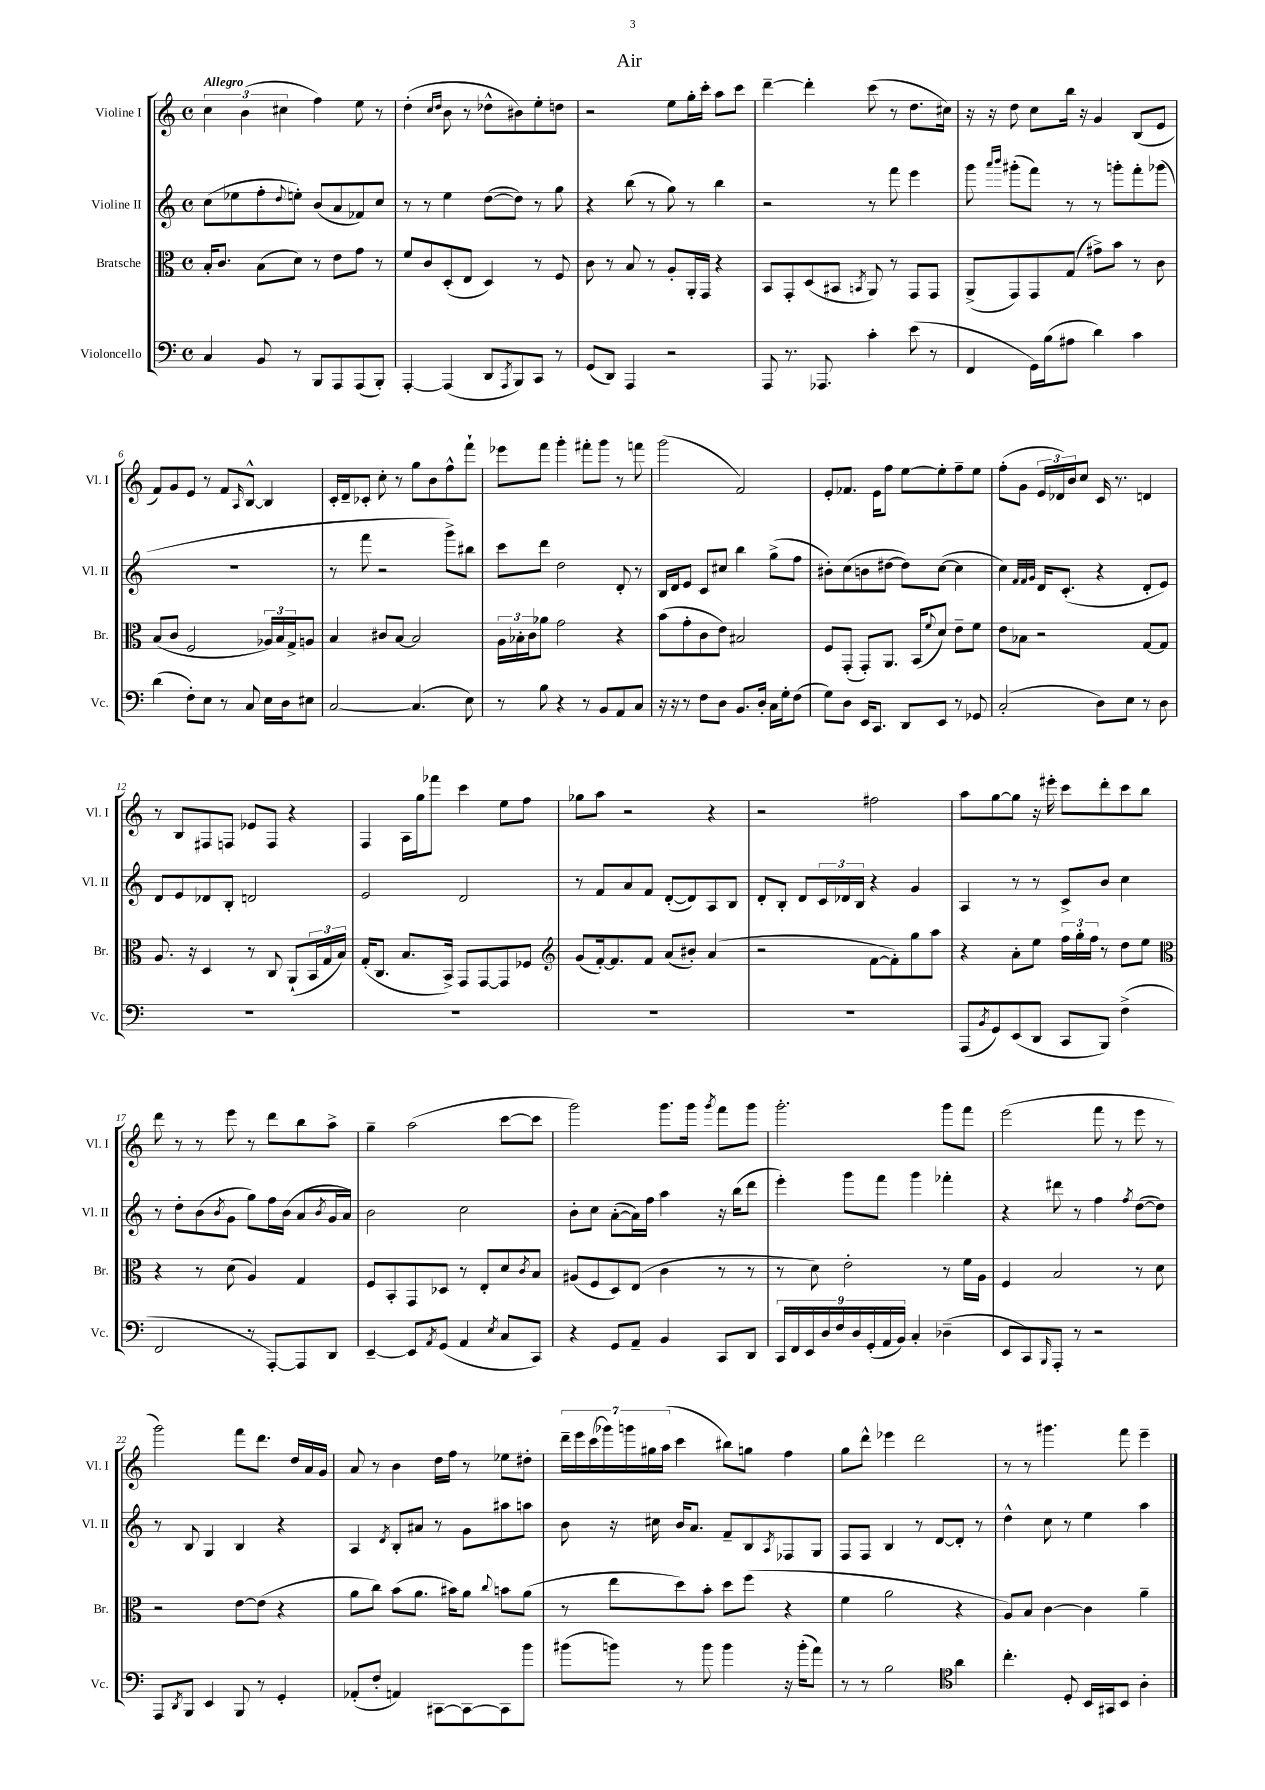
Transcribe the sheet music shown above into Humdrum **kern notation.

**kern	**kern	**kern	**kern
*staff4	*staff3	*staff2	*staff1
*clefF4	*clefC3	*clefG2	*clefG2
*k[]	*k[]	*k[]	*k[]
*M4/4	*M4/4	*M4/4	*M4/4
*met(c)	*met(c)	*met(c)	*met(c)
4C/	16B'/LK	(8cc\L	6cc\
.	8.c/J	.	.
.	.	8ee-\	.
.	.	.	(6b\
8BB/	(8B\L	8ff'\	.
.	.	.	6cc#\
.	.	8qqdd/	.
8r	8d\J)	8ee'\J)	.
8BBB/L	8r	(8b/L	4ff\)
8AAA/	8e\L	8a/	.
(8AAA/	8g\J	8f-/)	8ee\
8BBB'/J)	8r	8cc/J	8r
=	=	=	=
[4AAA'/	8f/L	8r	(4dd'\
.	8c/	8r	.
.	.	.	16qqcc/LL
.	.	.	16qqdd/JJ
(4AAA/]	(8D'/	4ee\	8b\
.	8E/J	.	8r
8DD/L	4D/)	([8dd\L	8dd-^^\L
8qAAA/	.	.	.
8BBB/)	.	8dd\]J)	8b#\)
8CC/J	8r	8r	8ee'\
8r	8F/	8gg\	8dd\J
=	=	=	=
(8GG/L	8c\	4r	2r
8DD/J)	8r	.	.
4AAA/	8B/	(8bb\	.
.	8r	8r	.
2r	8A'/L	8gg\)	8ee\L
.	16AA'/L	8r	16gg'\L
.	16GG/JJ	.	16ccc'\JJ
.	4r	4bb\	8aa\L
.	.	.	8ccc\J
=	=	=	=
8AAA/	8BB/L	2r	[4ddd~\
8.r	8GG'/	.	.
.	(8D/	.	4ddd'\]
8.AAA-/	.	.	.
.	8BB#/J	.	.
.	8qBB/	.	.
4c'\	8AA/)	8r	(8ccc\
.	8r	8fff\	8r
(8e\	8GG/L	4eee\	8.dd\L
8r	8GG/J	.	.
.	.	.	16cc#\Jk)
=	=	=	=
4FF/	(8AA^/L	8ggg\	16r
.	.	.	16r
.	.	16qqaaa/LL	.
.	.	16qqbbb/JJ	.
.	8GG/)	(8ggg#'\L	8dd\
16GG\LL)	8GG/	8fff\J)	8cc\L
(16B\J	.	.	.
8A#\J	(8G/J	8r	16bb\Jk
.	.	.	16r
4d\)	8g#^\L)	8r	4g/
.	8b\J	8ggg'\L	.
4c\	8r	8fff'\	(8B/L
.	8c\	(8ggg-\J	8e/J
=	=	=	=
(4d\	(8B/L	1r	8f/L)
.	8c/J	.	8g/
8F'\L)	2F/	.	8e/J
8E\J	.	.	8r
8r	.	.	8f/L
.	.	.	16qqA/
8C/	.	.	[8B^^/J
16E\LL	24A-/LL)	.	4B/]
.	24B/	.	.
16D\J	.	.	.
.	24G^/J	.	.
8E#\J	8A/J	.	.
=	=	=	=
[2C/	4B/	8r	16c'/LL
.	.	.	16d~/J
.	.	8fff\	8c-'/J
.	8c#/L	2r	8cc'\
.	[8B/J	.	8r
(4.C/]	2B/]	.	8gg\L
.	.	.	8b\
.	.	8ggg^\L)	8ff^^\
8E\)	.	8bb#\J	8fff`\J
=	=	=	=
8r	24A\LL	8ccc\L	8eee-\L
.	24B-'\	.	.
.	24c\J	.	.
8B\	8a-\J	8ddd\J	8fff\J
4r	2g\	2dd\	4ggg'\
8r	.	.	8fff#'\L
8BB/L	.	.	8ggg\J
8AA/	4r	8d'/	8r
8C/J	.	8r	8fff\
=	=	=	=
16r	(8b\L	16B/LL	(2ggg\
16r	.	16d/J	.
8r	8g'\	8e/J	.
8F\L	8c\	8c/L	.
8D\J	8e\J)	8cc#/J	.
8.BB/L	2B#/	4bb\	2f/)
16D'/Jk	.	.	.
16C\LL	.	(8gg^\L	.
16G'\J	.	.	.
(8F\J	.	8ff\J	.
=	=	=	=
8G\L)	8F/L	8b#'\L)	8e'/L
8D\J	(8GG'/J	(8cc\	8.f-/J
16EE/LK	8GG'/L)	8b\	.
8.CC/J	.	.	16e\LK
.	8.AA/J	[8dd#\J	8ff\J
8DD/L	.	8dd#\]L)	[8ee\L
.	(16BB/LK	.	.
.	8qqf/	.	.
8EE/J	8d/J)	([8cc\J	8ee'\]
8r	8e~\L	4cc\]	8ff~\
8GG-/	8f\J	.	8ee\J
=	=	=	=
(2C'/	8e\L	4cc\)	(8ff'\L
.	8B-\J	.	8g\J
.	.	32qqf/LLL	.
.	.	32qqf/	.
.	.	32qqg/JJJ	.
.	2r	16d/LK	24e/LL
.	.	.	24d-/)
.	.	(8.c'/J	.
.	.	.	24b/J
.	.	.	8cc/J
8D\L)	.	4r	16c/
.	.	.	8.r
8E\J	.	.	.
8r	[8G/L	8d'/L	4d/
8D\	8G/]J	8e/J)	.
=	=	=	=
1r	8.A/	8d/L	8r
.	.	8e/	8B/L
.	16r	.	.
.	4D/	8d-/	8F#/
.	.	8B'/J	8F/J
.	8r	2d/	8e-/L
.	8C/	.	8F/J
.	(8AA`/L	.	4r
.	24BB/L	.	.
.	24G/	.	.
.	24B/JJ)	.	.
=	=	=	=
1r	(16G'/LK	2e/	4F/
.	8.C/J	.	.
.	8.B/L	.	16A\LL
.	.	.	16gg\J
.	.	.	8fff-\J
.	16BB^/Jk)	.	.
.	8GG/L	2d/	4ccc\
.	[8GG/	.	.
.	8GG/]	.	8ee\L
.	8F-/J	.	8ff\J
=	=	=	=
*	*clefG2	*	*
1r	(8g/L	8r	8gg-\L
.	[16f'/k)	8f/L	8aa\J
.	8.f/]	.	.
.	.	8a/	2r
.	8f/J	8f/J	.
.	(8a/L	([8d'/L	.
.	8b#'/J)	8d/])	.
.	(4a/	8A/	4r
.	.	8B/J	.
=	=	=	=
1r	2r	8d'/L	2r
.	.	8B'/J	.
.	.	8d/L	.
.	.	24c/L	.
.	.	24d-/	.
.	.	24B/JJ	.
.	[8f\L	4r	2ff#\
.	8f'\])	.	.
.	8gg\	4g/	.
.	8aa\J	.	.
=	=	=	=
(8AAA/L	4r	4A/	8aa\L
8qBB/	.	.	.
8GG/)	.	.	[8gg\
(8EE/	8a'\L	8r	8gg\]J
8DD/J	8ee\J	8r	16r
.	.	.	16eee#'\
8CC/L	24ff\LL	8c^/L	8ccc\L
.	24gg'\	.	.
.	24ff\JJ	.	.
8BBB/J)	8r	8b/J	8ddd'\
(4F^\	8dd\L	4cc\	8ccc\
.	8ee\J	.	8bb\J
=	=	=	=
*	*clefC3	*	*
2FF/	4r	8r	8ddd\
.	.	8dd'\L	8r
.	8r	(8b\	8r
.	.	8qb/	.
.	(8d\	8g\J	8eee\
8r	4A/)	8gg\L)	8r
[8AAA'/L)	.	16ff\L	8ddd\L
.	.	(16b\JJ	.
8AAA/]	4G/	8a/L	8bb\
.	.	8qb/	.
8DD/J	.	16g/L	8aa^\J
.	.	16a/JJ)	.
=	=	=	=
[4EE~/	8F/L	2b\	4gg~\
.	8BB'/	.	.
8EE/]L	8GG/	.	(2aa\
8qAA/	.	.	.
(8GG/J	8D-/J	.	.
4AA/	8r	2cc\	.
.	8E'/L	.	.
8qE/	.	.	.
8C/L	8d/	.	[8ccc\L
.	8qc/	.	.
8CC/J)	8B/J	.	8ccc\]J
=	=	=	=
4r	(8A#/L	8b'\L	2ggg\)
.	8F/	8cc\J	.
8GG/L	8D/)	([8a'\L	.
8AA~/J	(8E/J	16a\]L)	.
.	.	16ff\JJ	.
4BB/	4c\	4aa\	8.ggg\L
.	.	.	16ggg\Jk
.	.	.	8qggg/
8CC/L	8r	16r	8fff\L
.	.	(16bb\LK	.
8DD/J	8r	8ddd\J	8ggg\J
=	=	=	=
18CC/LL	8r	4eee'\)	2.ggg'\
18FF/	.	.	.
18EE/	.	.	.
.	8d\)	.	.
18D/	.	.	.
18F/	.	.	.
.	2e'\	8ggg\L	.
18D/	.	.	.
(18GG'/	.	.	.
.	.	8fff\J	.
18AA/	.	.	.
18BB/JJ)	.	.	.
4C'/	.	4ggg\	.
(4D-~\	8r	4fff-'\	8ggg\L
.	16f\LL	.	8fff\J
.	16A\JJ	.	.
=	=	=	=
8EE/L	4F/	4r	(2eee\
8CC/)	.	.	.
16qqBBB/	.	.	.
8AAA'/J	2B/	8ddd#\	.
8r	.	8r	.
2r	.	4ff\	8fff\
.	.	.	8r
.	.	8qff/	.
.	8r	([8dd\L	8eee\
.	8d\	8dd\]J)	8r
=	=	=	=
8AAA/L	2r	8r	2ggg\)
8qDD/	.	.	.
8BBB/J	.	8B/	.
4EE/	.	4G/	.
8BBB/	[8e\L	4B/	8fff\L
8r	(8e\]J	.	8.ddd\J
4GG'/	4r	4r	.
.	.	.	16dd/LL
.	.	.	16a/
.	.	.	16g/JJ
=	=	=	=
(8AA-'/L	8a\L	4A/	8a/
8F'/J	8cc\J)	.	8r
.	.	8qd/	.
4AA/)	(8b\L	8B'/L	4b\
.	8.a\J	8a#/J	.
[8CC#\L	.	8r	16dd\LL
.	16b#\LK)	.	16ff\JJ
8CC#\_	8a\J	8g\L	8r
.	8qqcc/	.	.
8CC#\]	8b\L	8aa#\	8ee-\L
8b\J	(8a\J	8aa\J	8dd#'\J
=	=	=	=
(8b#\L	8r	8b\	28ddd~\LL
.	.	.	28eee\
.	.	.	(28ccc\
.	.	.	28ggg-\)
8b\J)	8ee\L	16r	.
.	.	.	28ggg\
.	.	.	28gg#\
.	.	16cc#\	.
.	.	.	(28aa\JJ
8r	8dd\)	16b/LK	4ccc\
.	.	8.a/J	.
8b\	8b'\J	.	.
4b\	8dd\L	8f~/L	8bb#\L)
.	(8ff\J	8B/	8gg\J
.	.	8qA/	.
16r	4r	8F-/	4ff\
(16b'\LK	.	.	.
8a\J)	.	8G/J	.
=	=	=	=
8r	4f\	8F/L	8gg\L
8r	.	8F/J	8ddd^^\J
2B\	2a\	4B/	4eee-\
.	.	8r	2ddd\
.	.	[8d/L	.
*clefC4	*	*	*
4a\	4r	8d'/]J	.
.	.	8r	.
=	=	=	=
4.cc'\	8A/L)	4dd^^\	8r
.	8B/J	.	8r
.	[4c\	8cc\	4.ggg#\
8D'/	.	8r	.
16BB/LL	4c\]	4ee\	.
16GG#/J	.	.	.
8BB/J	.	.	8fff\
4A'\	4a~\	4aa\	4eee~\
==	==	==	==
*-	*-	*-	*-
